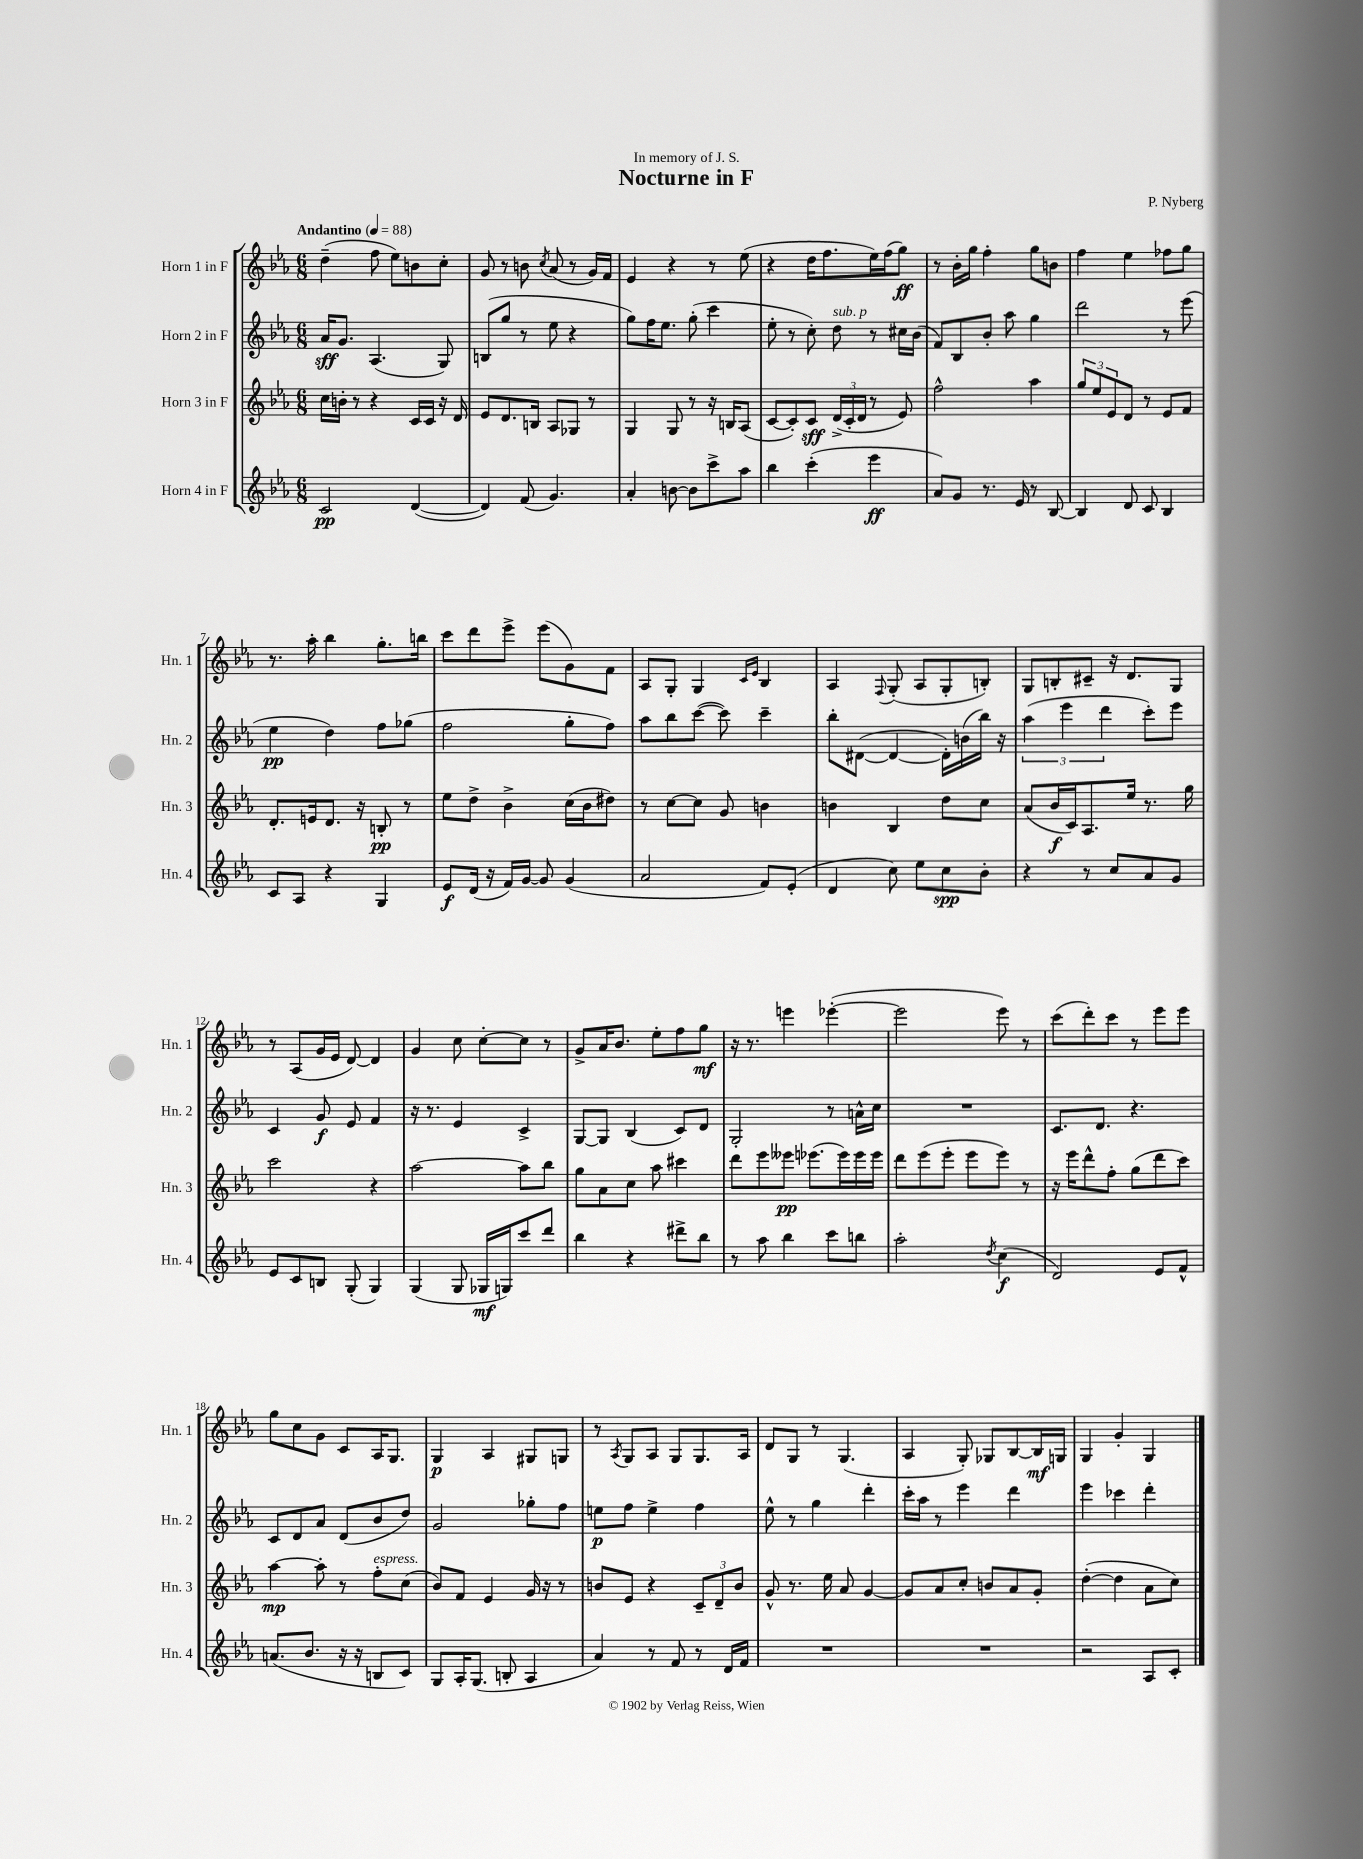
\header { title = "Nocturne in F" composer = "P. Nyberg" dedication = "In memory of J. S." }
<<
\new StaffGroup <<
\new Staff = "s0" \with { instrumentName = "Horn 1 in F" shortInstrumentName = "Hn. 1" } {
    \clef treble \key ees \major \numericTimeSignature \time 6/8 \tempo "Andantino" 4 = 88
    d''4--( f''8 ees''8) b'8 c''8-. |
    g'8 r8 b'8 \acciaccatura { c''8 } aes'8( r8 g'16) f'16 |
    ees'4 r4 r8 ees''8( |
    r4 d''16 f''8. ees''16) f''16( g''8\ff) |
    r8 bes'16-. g''16 f''4-. g''8 b'8 |
    f''4 ees''4 fes''8 g''8 |
    r8. aes''16-. bes''4 g''8.-. b''16 |
    c'''8 d'''8 ees'''8-> ees'''8( g'8) f'8 |
    aes8 g8-. g4 \grace { c'16 ees'16 } bes4 |
    aes4 \appoggiatura { f8 } g8-.( aes8 g8-. b8-.) |
    g8 b8-. cis'8-- r16 d'8. g8 |
    r8 aes8( g'16 ees'16 d'8~) d'4 |
    g'4 c''8 c''8~-. c''8 r8 |
    g'8-> aes'16 bes'8. ees''8-. f''8 g''8\mf |
    r16 r8. e'''4 ees'''4~-.( |
    ees'''2 ees'''8) r8 |
    c'''8( d'''8-.) c'''8 r8 ees'''8 ees'''8 |
    g''8 c''8 g'8 c'8 aes16 g8. |
    g4\p aes4 gis8 g8 |
    r8 \acciaccatura { aes8 } g8 aes8 g8 g8. aes16 |
    d'8 g8 r8 g4.( |
    aes4 g8-.) ges8 bes8~ bes16\mf g16 |
    g4 g'4-. g4 \bar "|." |
}
\new Staff = "s1" \with { instrumentName = "Horn 2 in F" shortInstrumentName = "Hn. 2" } {
    \clef treble \key ees \major \numericTimeSignature \time 6/8
    aes'16\sff g'8. aes4.( g8) |
    b8( g''8 r8 ees''8 r4 |
    g''8) f''16 ees''8. g''8-.( c'''4 |
    ees''8-. r8 c''8-.) d''8^\markup { \italic "sub. p" } r8 cis''16 bes'16( |
    f'8) bes8 bes'8-. aes''8 g''4 |
    d'''2 r8 ees'''8( |
    ees''4\pp d''4) f''8 ges''8( |
    f''2 g''8-. f''8) |
    aes''8 bes''8 c'''8~( c'''8) c'''4-- |
    bes''8-. dis'8~( dis'4~ dis'16-.) b'16( bes''16) r16 |
    \tuplet 3/2 { aes''4( ees'''4 d'''4 } c'''8-.) ees'''8 |
    c'4 g'8\f ees'8 f'4 |
    r16 r8. ees'4 c'4-> |
    g8~ g8 bes4( c'8) d'8 |
    g2-. r8 a'16-^ c''16 |
    R2. |
    c'8. d'8. r4. |
    c'8 d'8 aes'8 d'8( bes'8 d''8) |
    g'2 ges''8-. f''8 |
    e''8\p f''8 e''4-> f''4 |
    ees''8-^ r8 g''4 d'''4-. |
    c'''16-. aes''16 r8 ees'''4 d'''4 |
    ees'''4 ces'''4 d'''4-. \bar "|." |
}
\new Staff = "s2" \with { instrumentName = "Horn 3 in F" shortInstrumentName = "Hn. 3" } {
    \clef treble \key ees \major \numericTimeSignature \time 6/8
    c''16 b'16-. r8 r4 c'16 c'16 r16 d'16 |
    ees'8 d'8. b16 aes8 ges8 r8 |
    g4 g8 r8 r16 b16 aes8( |
    c'8~ c'8-.) c'8\sff \tuplet 3/2 { d'16->( c'16-. d'16 } r8 ees'8) |
    f''2-^ aes''4 |
    \tuplet 3/2 { g''8 ees''8 ees'8 } d'8 r8 ees'8 f'8 |
    d'8.-. e'16 d'8. r16 b8-.\pp r8 |
    ees''8 d''8-> bes'4-> c''16( bes'16 dis''8) |
    r8 c''8~ c''8 g'8 b'4 |
    b'4 bes4 d''8 c''8 |
    aes'8( bes'16\f c'16) aes8. ees''16 r8. g''16 |
    c'''2 r4 |
    aes''2~ aes''8 bes''8 |
    g''8 aes'8 c''8 aes''8 cis'''4 |
    d'''8 ees'''8 eeses'''8\pp ees'''8.( ees'''16) ees'''16 ees'''16 |
    d'''8 ees'''8( ees'''8-. ees'''8 ees'''8) r8 |
    r16 ees'''16 d'''8-^ f''8-. g''8( d'''8 c'''8) |
    aes''4~\mp aes''8-. r8 f''8-.^\markup { \italic "espress." } c''8( |
    bes'8) f'8 ees'4 g'16 r16 r8 |
    b'8 ees'8 r4 \tuplet 3/2 { c'8-- d'8-- b'8 } |
    g'8-^ r8. ees''16 aes'8 g'4~ |
    g'8 aes'8 c''8-. b'8 aes'8 g'8-. |
    d''4~-.( d''4 aes'8 c''8) \bar "|." |
}
\new Staff = "s3" \with { instrumentName = "Horn 4 in F" shortInstrumentName = "Hn. 4" } {
    \clef treble \key ees \major \numericTimeSignature \time 6/8
    c'2\pp d'4~( |
    d'4) f'8( g'4.) |
    aes'4-. b'8~ b'8 c'''8-> aes''8 |
    bes''4 c'''4-.( ees'''4\ff |
    aes'8) g'8 r8. ees'16 r8 bes8~ |
    bes4 d'8 c'8 bes4 |
    c'8 aes8 r4 g4 |
    ees'8\f d'16( r16 f'16) g'16~ g'8 g'4( |
    aes'2 f'8) ees'8-.( |
    d'4 c''8) ees''8 c''8\spp bes'8-. |
    r4 r8 c''8 aes'8 g'8 |
    ees'8 c'8 b8 g8-.( g4) |
    g4( g8 ges16\mf g16) c'''8 d'''8 |
    bes''4 r4 dis'''8-> bes''8 |
    r8 aes''8 bes''4 c'''8 b''8 |
    aes''2-. \acciaccatura { d''8 } c''4\f( |
    d'2) ees'8 f'8-^ |
    a'8.( bes'8. r16 r16 b8 c'8) |
    g8 aes16-. g8.( b8-. aes4 |
    aes'4) r8 f'8 r8 d'16 f'16 |
    R2. |
    R2. |
    r2 aes8 c'8-. \bar "|." |
}
>>
>>
